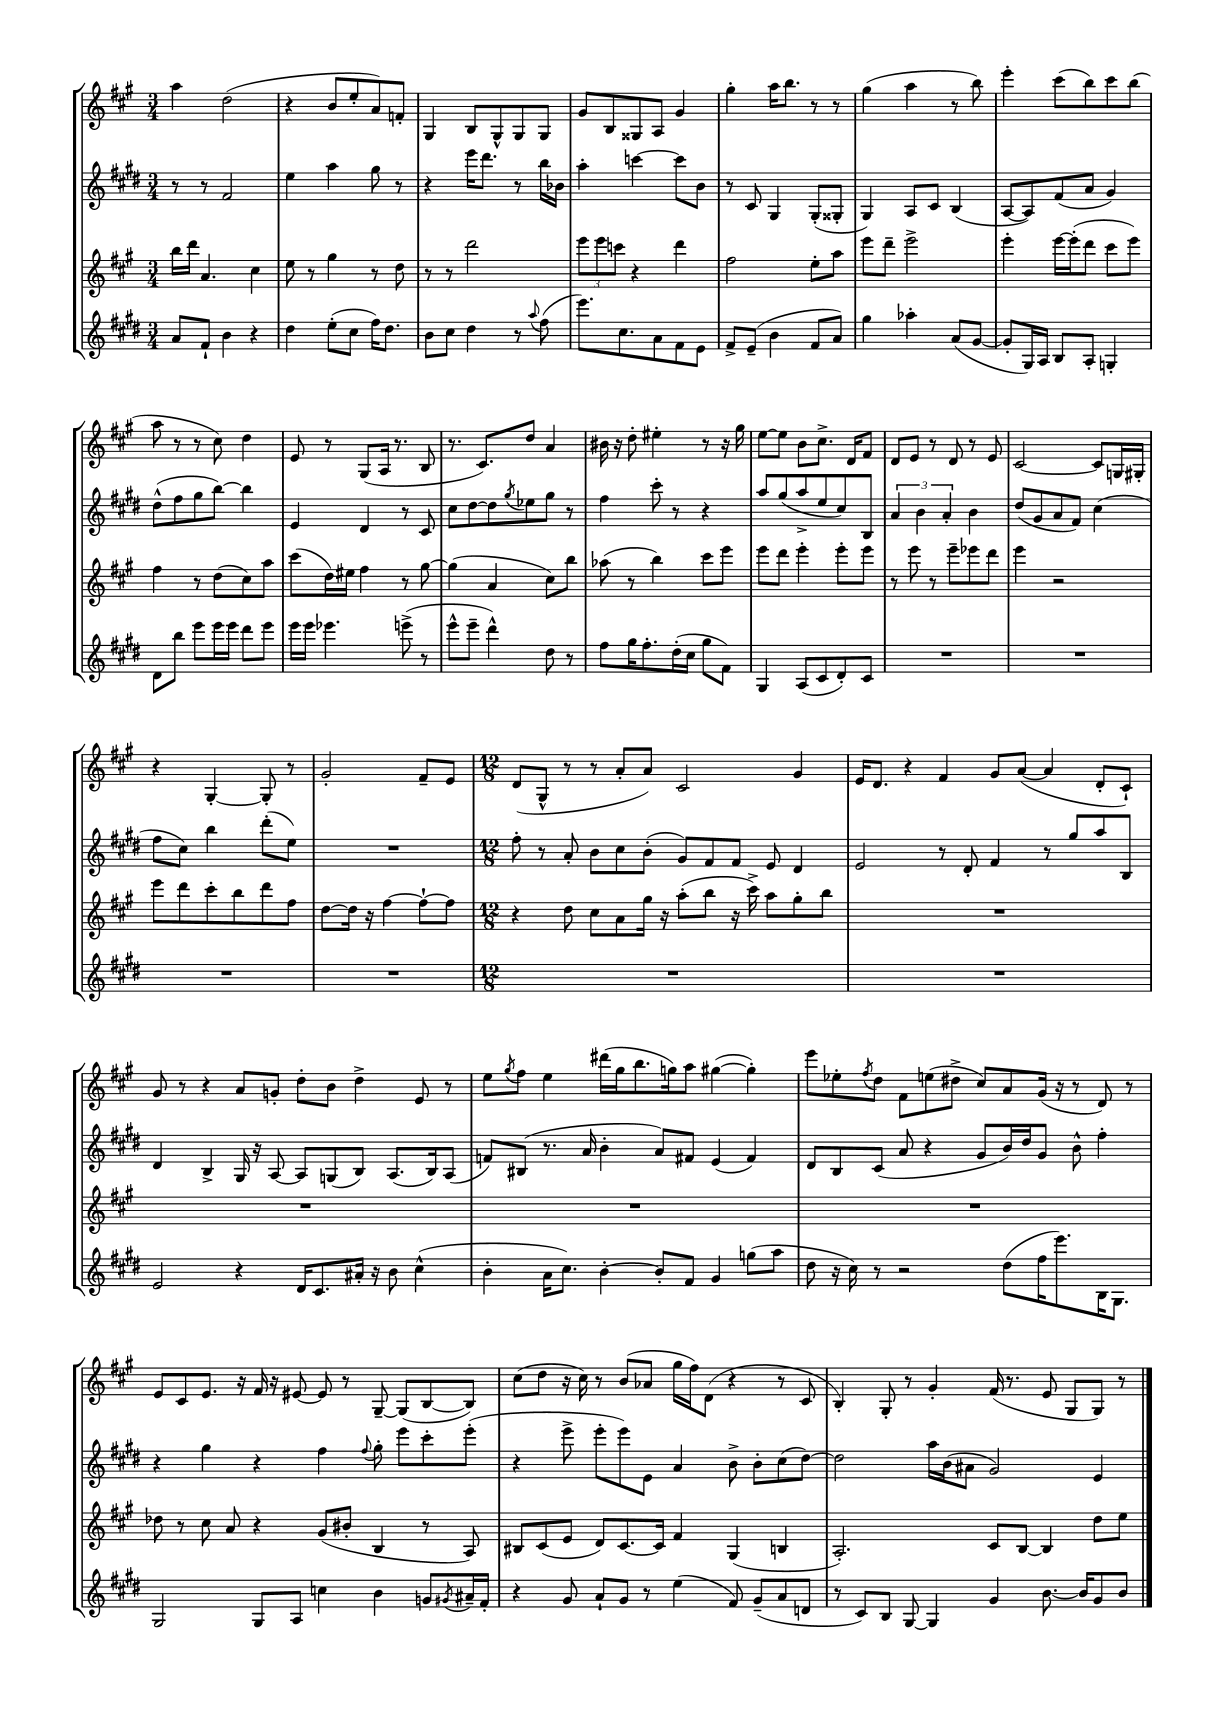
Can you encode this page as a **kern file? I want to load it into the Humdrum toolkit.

**kern	**kern	**kern	**kern
*part4	*part3	*part2	*part1
*staff4	*staff3	*staff2	*staff1
*clefG2	*clefG2	*clefG2	*clefG2
*k[f#c#g#d#]	*k[f#c#g#]	*k[f#c#g#d#]	*k[f#c#g#]
*M3/4	*M3/4	*M3/4	*M3/4
=100	=100	=100	=100
8a/L	16bb\LL	8r	4aa\
.	16ddd\JJ	.	.
8f#`/J	4.a/	8r	.
4b\	.	2f#/	(2dd\
4r	4cc#\	.	.
=101	=101	=101	=101
4dd#\	8ee\	4ee\	4r
.	8r	.	.
(8ee'\L	4gg#\	4aa\	8b/L
8cc#\J	.	.	8ee'/
16ff#\KL)	8r	8gg#\	8a/)
8.dd#\J	.	.	.
.	8dd\	8r	8fn'/J
=102	=102	=102	=102
8b\L	8r	4r	4G#/
8cc#\J	8r	.	.
4dd#\	2ddd\	16eee\KL	8B/L
.	.	8.ddd#\J	.
.	.	.	8G#^^/
8r	.	8r	8G#/
8qqaa/	.	.	.
(8ff#\	.	16bb\LL	8G#/J
.	.	16b-X\JJ	.
=103	=103	=103	=103
8.eee\L)	12eee\L	4aa'\	8g#/L
.	12eee\	.	.
.	.	.	8B/
.	12cccn\J	.	.
8.cc#\	.	.	.
.	4r	[4cccn\	8G##X/
8a\	.	.	8A/J
8f#\	4ddd\	8ccc\L]	4g#/
8e\J	.	8b\J	.
=104	=104	=104	=104
8f#^/L	2ff#\	8r	4gg#'\
(8e~/J	.	8c#/	.
4b\	.	4G#/	16aa\KL
.	.	.	8.bb\J
8f#/L	8ee'\L	(8G#'/L	8r
8a/J)	8aa\J	8G##X'/J	8r
=105	=105	=105	=105
4gg#\	8eee\L	4G#/)	(4gg#\
.	8ddd~\J	.	.
4aa-X'\	2eee^\	8A/L	4aa\
.	.	8c#/J	.
(8a/L	.	(4B/	8r
[8g#/J	.	.	8bb\)
=106	=106	=106	=106
8g#'/L]	4eee'\	[8A/L	4eee'\
16G#/L)	.	8A/])	.
16A/JJ	.	.	.
8B/L	[16eee\LL	(8f#/	(8ccc#\L
.	(16eee'\J]	.	.
8A'/J	8ddd\J	8a/J	8bb\)
4Gn'/	8ccc#\L	4g#/)	8ccc#\
.	8eee\J)	.	(8bb\J
!!LO:LB:g=z
=107	=107	=107	=107
8d#\L	4ff#\	(8dd#^^\L	8aa\
8bb\J	.	8ff#\	8r
8eee\L	8r	8gg#\	8r
16eee\L	(8dd\L	[8bb\J)	8cc#\)
16eee\JJ	.	.	.
8ddd#\L	8cc#\)	4bb\]	4dd\
8eee\J	8aa\J	.	.
=108	=108	=108	=108
16eee\LL	(8ccc#\L	4e/	8e/
16eee\JJ	.	.	.
4.eee-X\	16dd\L)	.	8r
.	16ee#X\JJ	.	.
.	4ff#\	4d#/	(8G#/L
.	.	.	16A/Jk
.	.	.	8.r
(8eeen^\	8r	8r	.
8r	[8gg#\	8c#/	8B/
=109	=109	=109	=109
8eee^^\L	(4gg#\]	8cc#\L	8.r
8eee~\J	.	[8dd#\	.
.	.	.	8.c#/L)
4ddd#^^\)	4a/	8dd#\]	.
.	.	8qgg#/	.
.	.	8ee-X\	8dd/J
8dd#\	8cc#\L)	8gg#\J	4a/
8r	8bb\J	8r	.
=110	=110	=110	=110
8ff#\L	(8aa-X\	4ff#\	16b#X\
.	.	.	16r
16gg#\K	8r	.	8dd'\
8.ff#'\	.	.	.
.	4bb\)	8ccc#'\	4ee#X'\
(16dd#'\L	.	8r	.
16cc#\JJ	.	.	.
8gg#\L	8ccc#\L	4r	8r
8f#\J)	8eee\J	.	16r
.	.	.	16gg#\
=111	=111	=111	=111
4G#/	8eee\L	8aa/L	[8ee\L
.	8ddd\J	(8gg#/	8ee\J]
(8A/L	4eee'\	8aa^/	8b\L
8c#/	.	8ee/	8.cc#^\J
8d#'/)	8eee'\L	8cc#/)	.
.	.	.	16d/KL
8c#/J	8eee\J	8B/J	8f#/J
=112	=112	=112	=112
2.r	8r	6a/	8d/L
.	8eee\	.	8e/J
.	.	6b\	.
.	8r	.	8r
.	.	6a'/	.
.	8eee~\L	.	8d/
.	8eee-X\	4b\	8r
.	8ddd\J	.	8e/
=113	=113	=113	=113
2.r	4eee\	(8dd#/L	[2c#/
.	.	8g#/	.
.	2r	8a/	.
.	.	8f#/J)	.
.	.	(4cc#\	8c#/L]
.	.	.	16Gn/L
.	.	.	16G#X'/JJ
!!LO:LB:g=z
=114	=114	=114	=114
2.r	8eee\L	8ff#\L	4r
.	8ddd\	8cc#\J)	.
.	8ccc#'\	4bb\	[4G#'/
.	8bb\	.	.
.	8ddd\	(8ddd#'\L	8G#'/]
.	8ff#\J	8ee\J)	8r
=115	=115	=115	=115
2.r	[8dd\L	2.r	2g#'/
.	16dd\Jk]	.	.
.	16r	.	.
.	[4ff#\	.	.
.	8ff#`\L_	.	8f#~/L
.	8ff#\J]	.	8e/J
=116	=116	=116	=116
*M12/8	*M12/8	*M12/8	*M12/8
1.r	4r	8ff#'\	(8d/L
.	.	8r	8G#^^/J
.	8dd\	8a'/	8r
.	8cc#\L	8b\L	8r
.	8a\	8cc#\	8a'/L
.	16gg#\Jk	(8b'\J	8a/J)
.	16r	.	.
.	(8aa'\L	8g#/L)	2c#/
.	8bb\J	8f#/	.
.	16r	8f#/J	.
.	16ccc#^\)	.	.
.	8aa\L	8e/	.
.	8gg#'\	4d#/	4g#/
.	8bb\J	.	.
=117	=117	=117	=117
1.r	1.r	2e/	16e/KL
.	.	.	8.d/J
.	.	.	4r
.	.	8r	4f#/
.	.	8d#'/	.
.	.	4f#/	8g#/L
.	.	.	([8a/J
.	.	8r	4a/]
.	.	8gg#/L	.
.	.	8aa/	8d'/L
.	.	8B/J	8c#`/J)
!!LO:LB:g=z
=118	=118	=118	=118
2e/	1.r	4d#/	8g#/
.	.	.	8r
.	.	4B^/	4r
4r	.	16G#/	8a/L
.	.	16r	.
.	.	[8A/	8gn'/J
16d#/KL	.	8A/L]	8dd'\L
8.c#/	.	.	.
.	.	(8Gn/	8b\J
16a#X'/Jk	.	8B/J)	4dd^\
16r	.	.	.
8b\	.	(8.A/L	.
(4cc#^^\	.	.	8e/
.	.	16B/k)	.
.	.	(8A/J	8r
=119	=119	=119	=119
4b'\	1.r	8fn/L)	8ee\L
.	.	.	8qgg#/
.	.	(8B#X/J	8ff#\J
16a\KL	.	8.r	4ee\
8.cc#\J)	.	.	.
.	.	16a/	.
[4b'\	.	4b'\	(16ddd#X\LL
.	.	.	16gg#\J
.	.	.	8.bb\
8b'/L]	.	8a/L)	.
.	.	.	16ggn\k)
8f#/J	.	8f#X/J	8aa\J
4g#/	.	(4e/	([4gg#X\
(8ggn\L	.	4f#/)	4gg#'\])
8aa\J	.	.	.
=120	=120	=120	=120
8dd#\	1.r	8d#/L	8eee\L
16r	.	8B/	8ee-X'\
16cc#\)	.	.	.
.	.	.	8qff#/
8r	.	(8c#/J	8dd\J
2r	.	8a/	8f#\L
.	.	4r	(8een\
.	.	.	8dd#X^\J
.	.	8g#/L	8cc#/L)
(8dd#\L	.	16b/L)	8a/
.	.	16dd#/J	.
16ff#\K	.	8g#/J	(16g#/Jk
8.eee\)	.	.	16r
.	.	8b^^\	8r
16B\K	.	4ff#'\	8d/)
8.G#\J	.	.	.
.	.	.	8r
!!LO:LB:g=z
=121	=121	=121	=121
2G#/	8dd-X\	4r	8e/L
.	8r	.	8c#/
.	8cc#\	4gg#\	8.e/J
.	8a/	.	.
.	.	.	16r
8G#/L	4r	4r	16f#/
.	.	.	16r
8A/J	.	.	[8e#X/
4ccn\	(8g#/L	4ff#\	8e#/]
.	8b#X'/J	.	8r
.	.	8qqff#/	.
4b\	4B/	8gg#'\	[8G#~/
.	.	8eee\L	(8G#/L]
8gn/L	8r	8ccc#'\	[8B/
8qg#X/	.	.	.
16a#X~/L	8A/)	(8eee'\J	8B/J])
16f#'/JJ	.	.	.
=122	=122	=122	=122
4r	8B#X/L	4r	(8cc#\L
.	(8c#/	.	8dd\J
8g#/	8e/J	8eee^\	16r
.	.	.	16cc#\)
8a`/L	8d/L)	8eee'\L	8r
8g#/J	[8.c#/	8eee\)	(8b/L
8r	.	8e\J	8a-X/J
.	16c#/Jk]	.	.
(4ee\	4f#/	4a/	16gg#\LL
.	.	.	16ff#\J)
.	.	.	(8d\J
8f#/)	(4G#/	8b^\	4r
(8g#~/L	.	8b'\L	.
8a/	4Bn/	(8cc#\	8r
8dn/J	.	[8dd#\J)	8c#/
=123	=123	=123	=123
8r	2.A'/)	2dd#\]	4B'/)
8c#/L)	.	.	.
8B/J	.	.	8G#'/
[8G#/	.	.	8r
4G#/]	.	16aa\LL	4g#'/
.	.	(16b\J	.
.	.	8a#X\J	.
4g#/	8c#/L	2g#/)	(16f#/
.	.	.	8.r
.	[8B/J	.	.
[8.b\	4B/]	.	8e/
.	.	.	8G#/L
16b/KL]	.	.	.
8g#/	8dd\L	4e/	8G#/J)
8b/J	8ee\J	.	8r
==	==	==	==
*-	*-	*-	*-
